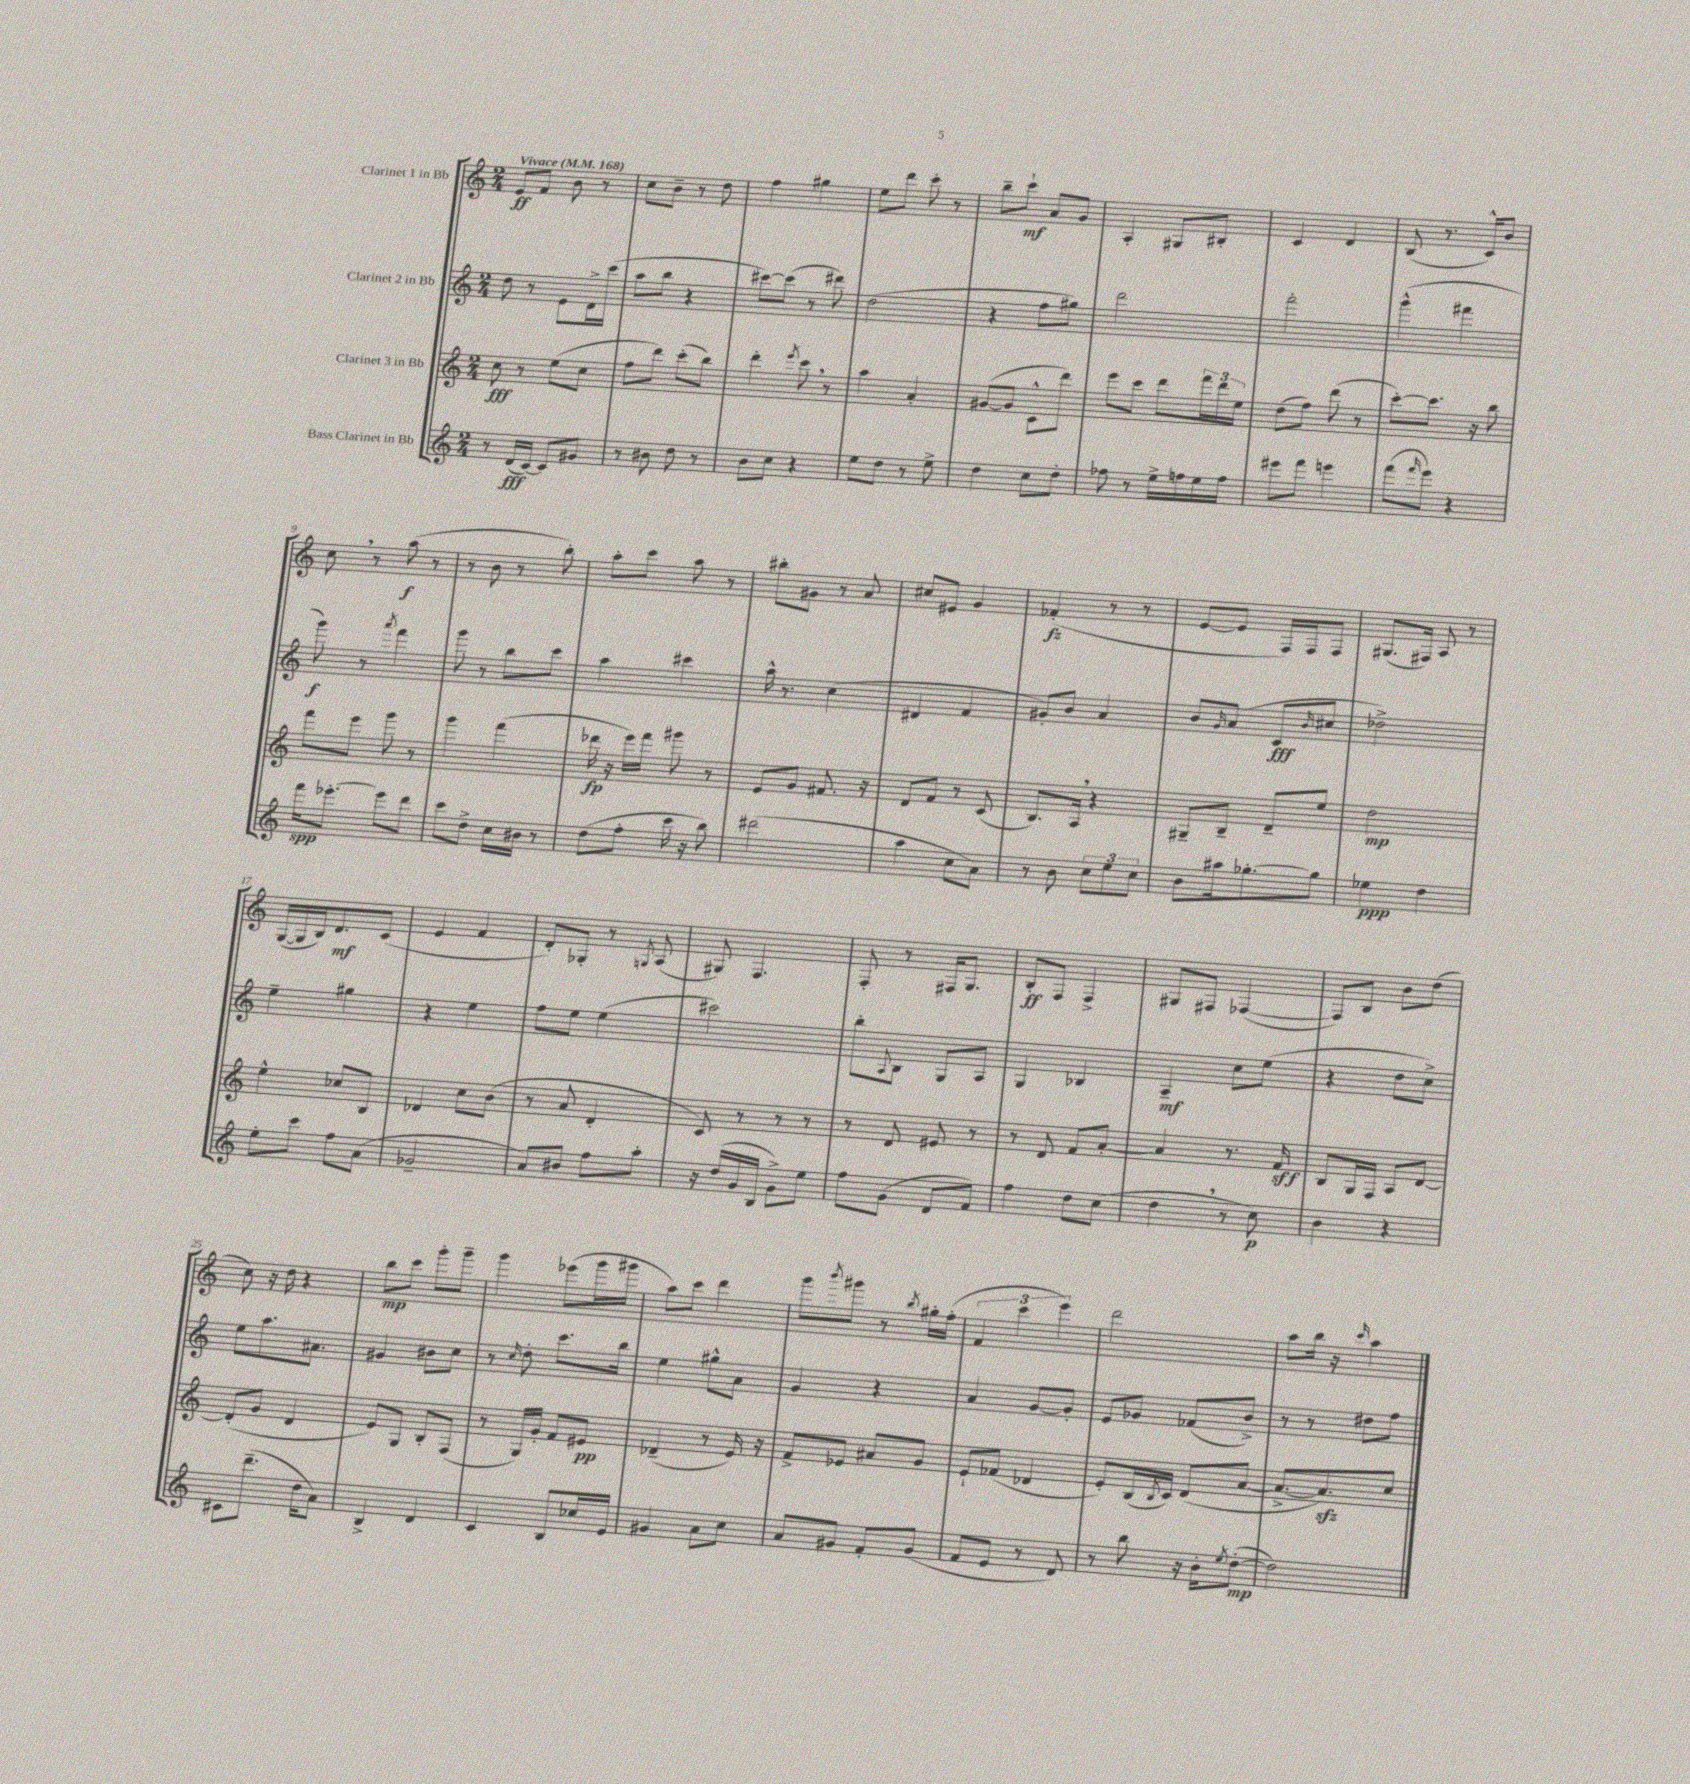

**kern	**dynam	**kern	**dynam	**kern	**dynam	**kern	**dynam
*part4	*part4	*part3	*part3	*part2	*part2	*part1	*part1
*staff4	*staff4	*staff3	*staff3	*staff2	*staff2	*staff1	*staff1
*I"Bass Clarinet in Bb	*	*I"Clarinet 3 in Bb	*	*I"Clarinet 2 in Bb	*	*I"Clarinet 1 in Bb	*
*clefG2	*	*clefG2	*	*clefG2	*	*clefG2	*
*k[]	*	*k[]	*	*k[]	*	*k[]	*
*M2/4	*	*M2/4	*	*M2/4	*	*M2/4	*
*MM168	*	*MM168	*	*MM168	*	*MM168	*
=1	=1	=1	=1	=1	=1	=1	=1
!	!	!	!	!	!	!LO:TX:a:B:t=Vivace	!
8r	.	8cc\	fff	8dd\	.	8e/L	ff
(16d/LL	fff	8r	.	8r	.	8f/J	.
[16c/JJ)	.	.	.	.	.	.	.
8c/L]	.	(8ee\L	.	8e\L	.	8b\	.
8g#X/J	.	8cc\J	.	16d^\L	.	8r	.
.	.	.	.	(16ccc\JJ	.	.	.
=2	=2	=2	=2	=2	=2	=2	=2
8r	.	8ff\L	.	8aa\L	.	8cc\L	.
8b#X\	.	8ddd\J)	.	8bb\J	.	8b~\J	.
8dd\	.	(8ccc'\L	.	4r	.	8r	.
8r	.	8bb\J)	.	.	.	8dd\	.
=3	=3	=3	=3	=3	=3	=3	=3
8b\L	.	4ddd'\	.	[8ccc#X\L)	.	4ff\	.
8cc\J	.	.	.	(8ccc#\J]	.	.	.
.	.	8qeee/	.	.	.	.	.
4r	.	8ccc,\	.	8r	.	4gg#X\	.
.	.	8r	.	8ddd#X\)	.	.	.
=4	=4	=4	=4	=4	=4	=4	=4
8ee\L	.	4aa\	.	(2dd\	.	8ee\L	.
8dd\J	.	.	.	.	.	8ddd\J	.
8r	.	4a'/	.	.	.	8ccc'\	.
8ee^\	.	.	.	.	.	8r	.
=5	=5	=5	=5	=5	=5	=5	=5
4dd\	.	([8g#X/L	.	4r	.	8bb~\L	.
.	.	8g#/J]	.	.	.	8ccc`\J	mf
8cc\L	.	8c^^\L	.	8ff\L	.	8a/L	.
8dd'\J	.	8ddd\J)	.	8gg#X\J)	.	8g/J	.
=6	=6	=6	=6	=6	=6	=6	=6
8ff-X\	.	8eee\L	.	2ddd\	.	4A'/	.
8r	.	8ccc\J	.	.	.	.	.
16ee^\LL	.	8ddd\L	.	.	.	8G#X/L	.
16ffn\	.	.	.	.	.	.	.
16ee\	.	24fff\L	.	.	.	8B#X'/J	.
.	.	24ddd\	.	.	.	.	.
16ff\JJ	.	.	.	.	.	.	.
.	.	24ee\JJ	.	.	.	.	.
=7	=7	=7	=7	=7	=7	=7	=7
8eee#X\L	.	(8dd\L	.	2fff'\	.	4c/	.
8fff\J	.	8ff\J)	.	.	.	.	.
4eeen\	.	(8ddd\	.	.	.	4d/	.
.	.	8r	.	.	.	.	.
=8	=8	=8	=8	=8	=8	=8	=8
(8fff\L	.	[8ccc'\L)	.	(4ggg^^\	.	(8B/	.
16qqfff/	.	.	.	.	.	.	.
8eee\J)	.	8.ccc\J]	.	.	.	8.r	.
4r	.	.	.	4fff#X\	.	.	.
.	.	16r	.	.	.	16c^^/KL)	.
.	.	8bb\	.	.	.	8b/J	.
!!LO:LB:g=z
=9	=9	=9	=9	=9	=9	=9	=9
16fff\KL	spp	8fff\L	.	8ggg\)	f	8cc,\	.
[8.eee-X'\J	.	.	.	.	.	.	.
.	.	8eee\J	.	8r	.	8r	.
.	.	.	.	8qaaa/	.	.	.
8eee-\L]	.	8ggg\	.	4fff\	.	(8aa\	f
8ddd\J	.	8r	.	.	.	8r	.
=10	=10	=10	=10	=10	=10	=10	=10
8ccc\L	.	4ggg\	.	8ggg\	.	8r	.
8dd^\J	.	.	.	8r	.	8b\	.
16cc\LL	.	(4fff\	.	8bb\L	.	8r	.
16b#X\JJ	.	.	.	.	.	.	.
8r	.	.	.	8ccc\J	.	8bb'\)	.
=11	=11	=11	=11	=11	=11	=11	=11
(8dd\L	.	16ddd-X\	fp	4aa\	.	8aa'\L	.
.	.	16r	.	.	.	.	.
8ff'\J	.	16eee\LL)	.	.	.	8ccc\J	.
.	.	16fff\JJ	.	.	.	.	.
16ccc\	.	8ggg#X\	.	4ccc#X\	.	8aa\	.
16r	.	.	.	.	.	.	.
8bb\)	.	8r	.	.	.	8r	.
=12	=12	=12	=12	=12	=12	=12	=12
(2ddd#X\	.	8e/L	.	16aa^^\	.	8bb#X'\L	.
.	.	.	.	8.r	.	.	.
.	.	8g/J	.	.	.	8g#X\J	.
.	.	8.f#X/	.	(4cc\	.	8r	.
.	.	.	.	.	.	8a/	.
.	.	16r	.	.	.	.	.
=13	=13	=13	=13	=13	=13	=13	=13
4aa\	.	8d/L	.	4d#X/	.	8cc#X/L	.
.	.	8f/J	.	.	.	8e#X/J	.
8cc\L	.	8r	.	4f/	.	4g/	.
8a\J)	.	(8c/	.	.	.	.	.
=14	=14	=14	=14	=14	=14	=14	=14
8r	.	8.B/L)	.	8g#X'/L)	.	(4f-X'/	fz
8b\	.	.	.	8b/J	.	.	.
.	.	16A,/Jk	.	.	.	.	.
12cc\L	.	4r	.	4a/	.	8r	.
12ee\	.	.	.	.	.	.	.
.	.	.	.	.	.	8r	.
12cc\J	.	.	.	.	.	.	.
=15	=15	=15	=15	=15	=15	=15	=15
8b\L	.	8G#X~/L	.	8b/L	.	[8e/L	.
.	.	.	.	16qqg/	.	.	.
16aa#X\k	.	8B~/J	.	(8a/J	.	8e/J]	.
[8.gg-X'\	.	.	.	.	.	.	.
.	.	8d~/L	.	8c/L	fff	16F/LL)	.
.	.	.	.	.	.	16F/J	.
.	.	.	.	16qqb/	.	.	.
8gg-\J]	.	8ee/J	.	8cc#X/J	.	8F/J	.
=16	=16	=16	=16	=16	=16	=16	=16
4ee-X\	ppp	2dd\	mp	2dd-X^\)	.	(8.G#X/L	.
.	.	.	.	.	.	16F#X/Jk)	.
4dd\	.	.	.	.	.	8A/	.
.	.	.	.	.	.	8r	.
!!LO:LB:g=z
=17	=17	=17	=17	=17	=17	=17	=17
8ee'\L	.	4ee^^\	.	4ee~\	.	([16G/LL	.
.	.	.	.	.	.	16G/]	.
8ccc\J	.	.	.	.	.	16B/J)	.
.	.	.	.	.	.	8.d/	mf
8ff\L	.	8cc-X/L	.	4gg#X\	.	.	.
(8a\J	.	8B/J	.	.	.	(8c/J	.
=18	=18	=18	=18	=18	=18	=18	=18
2g-X~/	.	4d-X/	.	4r	.	4e/	.
.	.	8cc\L	.	4ee\	.	4f/	.
.	.	(8b\J	.	.	.	.	.
=19	=19	=19	=19	=19	=19	=19	=19
8a/L)	.	8r	.	8ff\L	.	8d'/L)	.
8b#X/J	.	8a/	.	8ee\J	.	8G-X'/J	.
8ff\L	.	4d'/	.	(4ee\	.	8r	.
.	.	.	.	.	.	8qGn/	.
8aa'\J	.	.	.	.	.	(8A/	.
=20	=20	=20	=20	=20	=20	=20	=20
16r	.	8c/)	.	2ccc#X\)	.	8G#X/)	.
(16dd/LL	.	.	.	.	.	.	.
16g/	.	8r	.	.	.	4.F/	.
16B/JJ	.	.	.	.	.	.	.
8g^\L)	.	8r	.	.	.	.	.
8ee\J	.	8r	.	.	.	.	.
=21	=21	=21	=21	=21	=21	=21	=21
8ff\L	.	8r	.	8bb'\L	.	8F'/	.
.	.	.	.	8qqA/	.	.	.
(8g\J	.	8d/	.	8B\J	.	8r	.
8d/L	.	8e#X/	.	8G/L	.	16F#X/KL	.
.	.	.	.	.	.	8.G/J	.
8f/J)	.	8r	.	8A/J	.	.	.
=22	=22	=22	=22	=22	=22	=22	=22
4ff\	.	8r	.	4G/	.	8B'/L	ff
.	.	8d/	.	.	.	8F/J	.
8dd\L	.	8f/L	.	4B-X/	.	4F^/	.
(8cc\J	.	[8a'/J	.	.	.	.	.
=23	=23	=23	=23	=23	=23	=23	=23
4dd,\	.	4a/]	.	4A~/	mf	8G#X/L	.
.	.	.	.	.	.	8F#X/J	.
8r	.	8.r	.	8cc\L	.	([4F-X/	.
8cc\)	p	.	.	(8ee\J	.	.	.
.	.	16f/	sff	.	.	.	.
=24	=24	=24	=24	=24	=24	=24	=24
4b\	.	8B/L	.	4r	.	8F-/L])	.
.	.	16G/L	.	.	.	8B/J	.
.	.	16F/JJ	.	.	.	.	.
4r	.	8A/L	.	8dd\L	.	8b\L	.
.	.	[8d/J	.	8cc^\J)	.	(8dd\J	.
!!LO:LB:g=z
=25	=25	=25	=25	=25	=25	=25	=25
8c#X\L	.	(8d'/L]	.	8ee\L	.	8cc\)	.
(8.ddd~\J	.	8g/J	.	8.aa\	.	16r	.
.	.	.	.	.	.	16dd\	.
.	.	4d/	.	.	.	4r	.
16dd\KL	.	.	.	8.a#X\J	.	.	.
8a\J)	.	.	.	.	.	.	.
=26	=26	=26	=26	=26	=26	=26	=26
4B^/	.	8e/L)	.	4g#X/	.	8bb\L	mp
.	.	8G/J	.	.	.	8ccc\J	.
4d/	.	8B'/L	.	8b#X\L	.	8ggg'\L	.
.	.	(8F/J	.	8cc\J	.	8ggg~\J	.
=27	=27	=27	=27	=27	=27	=27	=27
4c/	.	8r	.	8r	.	4ggg\	.
.	.	.	.	16qqcc/	.	.	.
.	.	16G/LL)	.	8dd'\	.	.	.
.	.	16g'/JJ	.	.	.	.	.
8B/L	.	8f/L	.	8.ccc\L	.	(8eee-X\L	.
16cc-X/L	.	8e#X/J	pp	.	.	16ggg\L	.
16e/JJ	.	.	.	16bb\Jk	.	16ggg#X\JJ	.
=28	=28	=28	=28	=28	=28	=28	=28
4g#X/	.	(4d-X~/	.	4ee\	.	8aa\L)	.
.	.	.	.	.	.	8ccc\J	.
8a\L	.	8r	.	8gg#X^^\L	.	4ddd\	.
8cc\J	.	16e/)	.	8a\J	.	.	.
.	.	16r	.	.	.	.	.
=29	=29	=29	=29	=29	=29	=29	=29
8a/L	.	8f^/L	.	4g/	.	8ggg\L	.
.	.	.	.	.	.	8qbbb/	.
8g#X/J	.	8e-X/J	.	.	.	8ggg#X\J	.
8f'/L	.	8a#X/L	.	4r	.	8r	.
.	.	.	.	.	.	8qbb/	.
(8g#/J	.	8g/J	.	.	.	16gg#X'\LL	.
.	.	.	.	.	.	(16ff'\JJ	.
=30	=30	=30	=30	=30	=30	=30	=30
8f/L	.	8e`/L	.	4a/	.	6f/	.
8e/J	.	(8f-X/J	.	.	.	.	.
.	.	.	.	.	.	6ccc\	.
8r	.	4d-X/	.	[8g/L	.	.	.
.	.	.	.	.	.	6eee\)	.
8d/)	.	.	.	8g'/J]	.	.	.
=31	=31	=31	=31	=31	=31	=31	=31
8r	.	8e'/L)	.	8e/L	.	2ddd\	.
8bb\	.	(16B/L	.	8g-X/J	.	.	.
.	.	8qB/	.	.	.	.	.
.	.	16c/JJ)	.	.	.	.	.
16r	.	(8d/L	.	(8f-X/L	.	.	.
16b'\KL	.	.	.	.	.	.	.
8qee/	.	.	.	.	.	.	.
([8dd'\J	mp	[8a/J	.	8b^/J)	.	.	.
=32	=32	=32	=32	=32	=32	=32	=32
2dd\])	.	8.a^/L_	.	8r	.	8aa\L	.
.	.	.	.	8r	.	16bb\Jk	.
.	.	8.azz/])	.	.	.	16r	.
.	.	.	.	.	.	16qqccc/	.
.	.	.	.	8dd#X\L	.	4aa\	.
.	.	8cc/J	.	8ff\J	.	.	.
==	==	==	==	==	==	==	==
*-	*-	*-	*-	*-	*-	*-	*-
